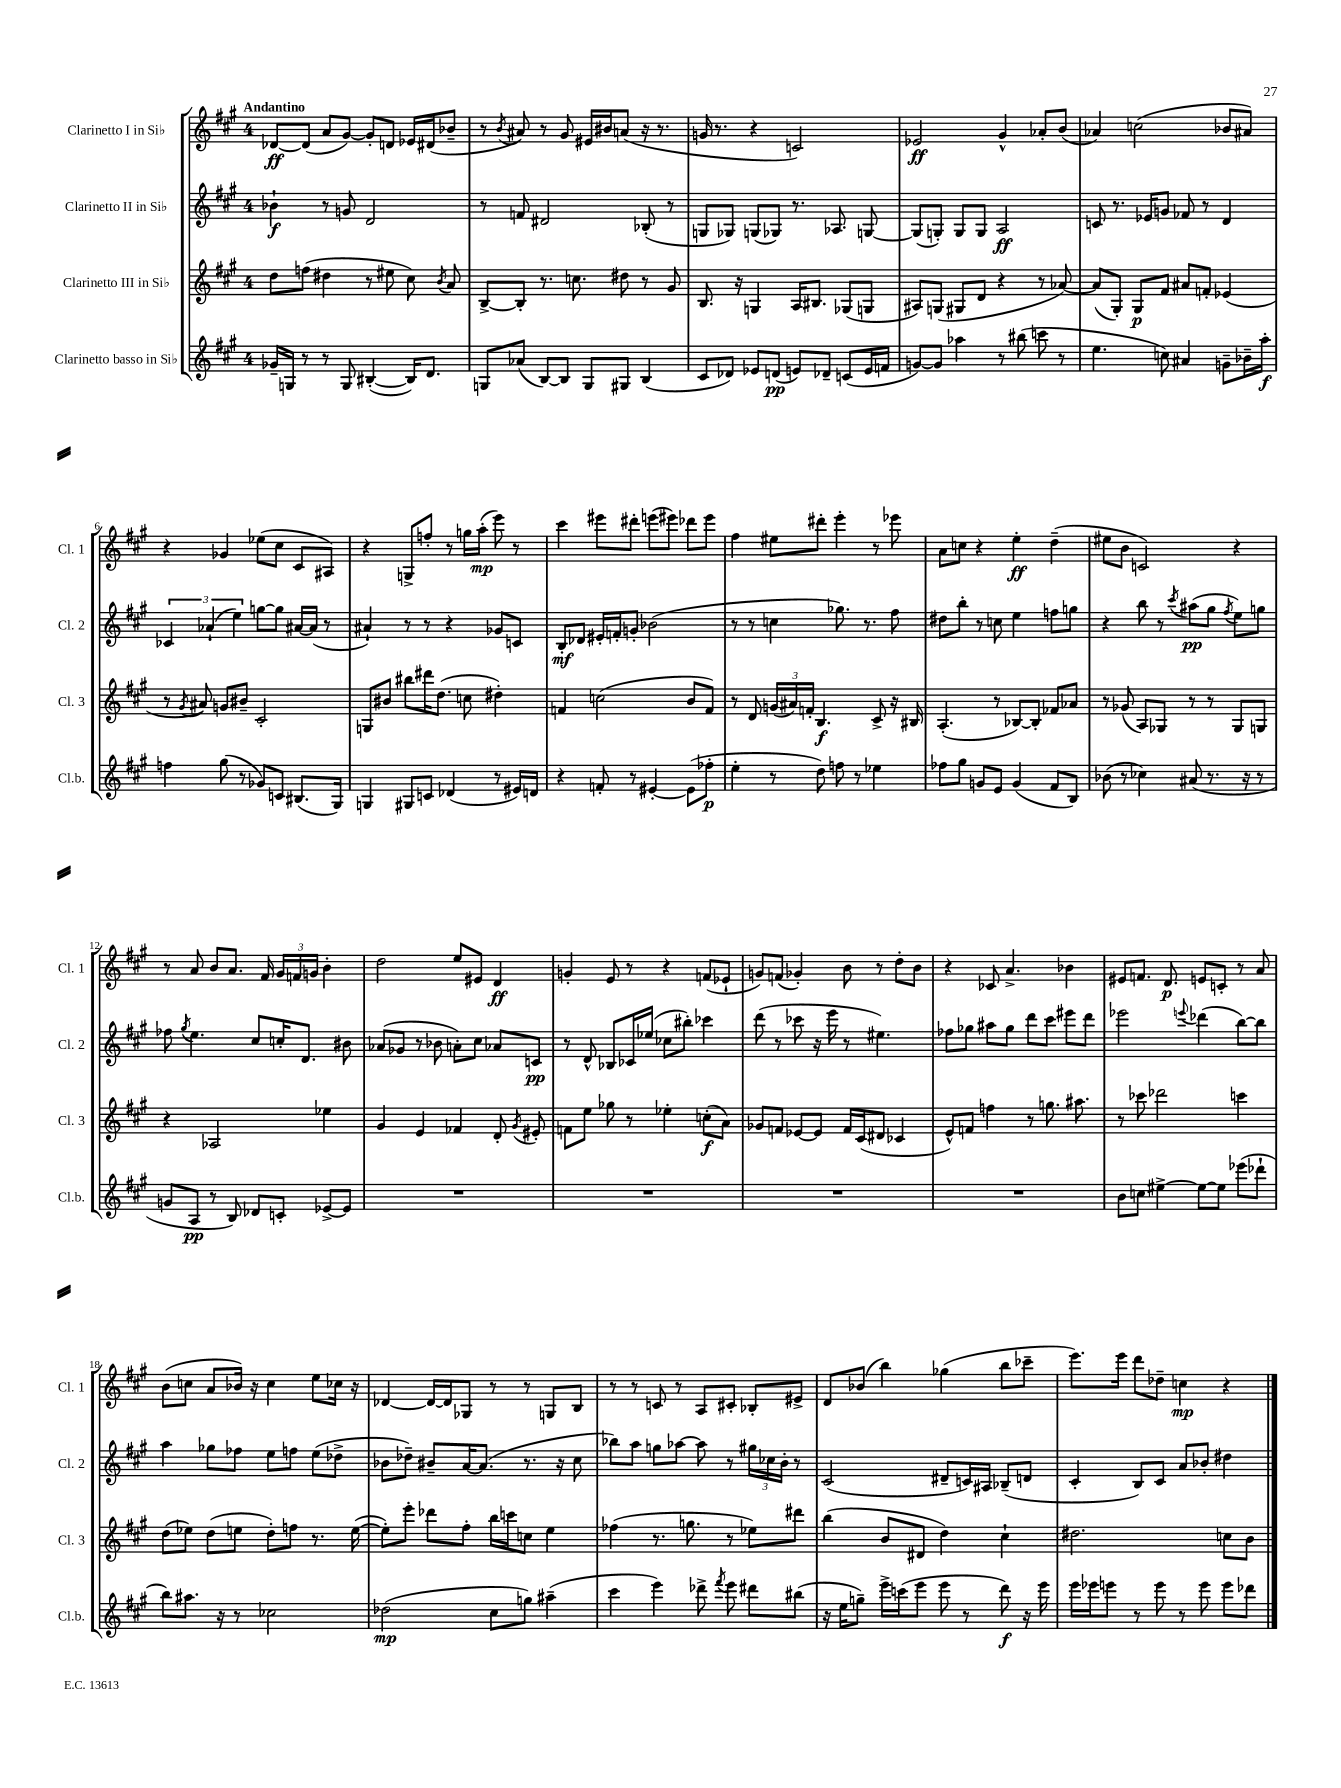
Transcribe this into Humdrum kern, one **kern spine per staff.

**kern	**dynam	**kern	**dynam	**kern	**dynam	**kern	**dynam
*part4	*part4	*part3	*part3	*part2	*part2	*part1	*part1
*staff4	*staff4	*staff3	*staff3	*staff2	*staff2	*staff1	*staff1
*I"Clarinetto basso in Si♭	*	*I"Clarinetto III in Si♭	*	*I"Clarinetto II in Si♭	*	*I"Clarinetto I in Si♭	*
*I'Cl.b.	*	*I'Cl. 3	*	*I'Cl. 2	*	*I'Cl. 1	*
*clefG2	*	*clefG2	*	*clefG2	*	*clefG2	*
*k[f#c#g#]	*	*k[f#c#g#]	*	*k[f#c#g#]	*	*k[f#c#g#]	*
*M4/4	*	*M4/4	*	*M4/4	*	*M4/4	*
=1	=1	=1	=1	=1	=1	=1	=1
!	!	!	!	!	!	!LO:TX:a:B:t=Andantino	!
16g-X~/LL	.	8dd\L	.	4b-X`\	f	[8d-X/L	ff
16Gn/JJ	.	.	.	.	.	.	.
8r	.	(8ffn\J	.	.	.	(8d-/J]	.
8r	.	4dd#X\	.	8r	.	8a/L	.
8G/	.	.	.	8gn/	.	[8g#/J)	.
([4B#X'/	.	8r	.	2d/	.	8g#'/L]	.
.	.	8ee#X\	.	.	.	8dn/J	.
16B#/KL])	.	8cc#\)	.	.	.	16e-X/LL	.
8.d/J	.	.	.	.	.	(16d#X/J	.
.	.	8qb/	.	.	.	.	.
.	.	8a/	.	.	.	8b-X~/J	.
=2	=2	=2	=2	=2	=2	=2	=2
8Gn/L	.	[8B^/L	.	8r	.	8r	.
.	.	.	.	.	.	8qb/	.
(8a-X/J	.	8B'/J]	.	8fn/	.	8a#X/)	.
[8B/L)	.	8.r	.	2d#X/	.	8r	.
8B/J]	.	.	.	.	.	8g#/	.
.	.	8.ccn\	.	.	.	.	.
8G/L	.	.	.	.	.	16e#X/LL	.
.	.	.	.	.	.	16b#X/J	.
8G#X/J	.	8dd#X\	.	.	.	(8an/J	.
(4B/	.	8r	.	(8B-X'/	.	16r	.
.	.	.	.	.	.	8.r	.
.	.	8g#/	.	8r	.	.	.
=3	=3	=3	=3	=3	=3	=3	=3
8c#/L	.	8.B/	.	8Gn/L	.	16gn/	.
.	.	.	.	.	.	8.r	.
8d-X/J)	.	.	.	8G-X/J)	.	.	.
.	.	16r	.	.	.	.	.
8e-X/L	.	4Gn/	.	(8Gn/L	.	4r	.
(8dn/J	pp	.	.	8G-X/J)	.	.	.
8en/L)	.	16A/KL	.	8.r	.	2cn/)	.
.	.	8.B#X/J	.	.	.	.	.
8d-X~/J	.	.	.	.	.	.	.
.	.	.	.	8.A-X/	.	.	.
(8cn/L	.	(8G-X/L	.	.	.	.	.
16e/L	.	8Gn/J	.	[8Gn/	.	.	.
16fn/JJ	.	.	.	.	.	.	.
=4	=4	=4	=4	=4	=4	=4	=4
[8gn/L)	.	8A#X/L)	.	(8G/L]	.	2e-X/	ff
8g/J]	.	(8Gn/J	.	8Gn'/J)	.	.	.
4aa-X\	.	8G#X/L	.	8G/L	.	.	.
.	.	8d/J	.	8G/J	.	.	.
8r	.	4r	.	2A/	ff	4g#^^/	.
(8bb#X\	.	.	.	.	.	.	.
8cccn\	.	8r	.	.	.	8a-X'/L	.
8r	.	[8a-X/)	.	.	.	(8b/J	.
=5	=5	=5	=5	=5	=5	=5	=5
4.ee\	.	(8a-/L]	.	8cn/	.	4a-X/)	.
.	.	8G#'/J)	.	8.r	.	.	.
.	.	8G#/L	p	.	.	(2ccn\	.
.	.	.	.	16e-X/KL	.	.	.
8ccn\)	.	8f#/J	.	8gn/J	.	.	.
4a#X/	.	8a#X/L	.	8f-X/	.	.	.
.	.	8fn'/J	.	8r	.	.	.
8gn~\L	.	(4e-X/	.	4d/	.	8b-X/L	.
16b-X~\L	.	.	.	.	.	8a#X/J)	.
16aa'\JJ	f	.	.	.	.	.	.
!!LO:LB:g=z
=6	=6	=6	=6	=6	=6	=6	=6
4ffn\	.	8r	.	6c-X/	.	4r	.
.	.	8qg#/	.	.	.	.	.
.	.	8a#X/)	.	.	.	.	.
.	.	.	.	(6a-X`/	.	.	.
(8gg#\	.	8gn/L	.	.	.	4g-X/	.
.	.	.	.	6ee\)	.	.	.
8r	.	8b#X~/J	.	.	.	.	.
8g-X/L)	.	2c#'/	.	[8ggn\L	.	(8ee-X\L	.
8cn/J	.	.	.	8gg\J]	.	8cc#\J	.
(8.B#X/L	.	.	.	[16a#X/LL	.	8c#/L	.
.	.	.	.	(16a#/JJ]	.	.	.
.	.	.	.	8r	.	8A#X/J)	.
16G#/Jk)	.	.	.	.	.	.	.
=7	=7	=7	=7	=7	=7	=7	=7
4Gn/	.	8Gn/L	.	4a#X`/)	.	4r	.
.	.	8b#X/J	.	.	.	.	.
8G#X/L	.	8bb#X\L	.	8r	.	8Gn^/L	.
8cn/J	.	16ddd#X\K	.	8r	.	8ffn'/J	.
.	.	(8.dd\J	.	.	.	.	.
(4d-X/	.	.	.	4r	.	8r	.
.	.	8ccn\	.	.	.	16ggn\LL	.
.	.	.	.	.	.	(16aa'\JJ	mp
8r	.	4dd#X'\)	.	8g-X/L	.	8eee\)	.
16e#X/LL)	.	.	.	8cn/J	.	8r	.
16dn/JJ	.	.	.	.	.	.	.
=8	=8	=8	=8	=8	=8	=8	=8
4r	.	4fn/	.	8B'/L	mf	4ccc#\	.
.	.	.	.	8d-X/J	.	.	.
8fn'/	.	(2ccn\	.	16e#X'/LL	.	8eee#X\L	.
.	.	.	.	16fn'/J	.	.	.
8r	.	.	.	8gn'/J	.	8ddd#X'\J	.
[4e#X'/	.	.	.	(2b-X\	.	(8eeen\L	.
.	.	.	.	.	.	8eee#X\J)	.
(8e#\L]	.	8b/L	.	.	.	8ddd-X\L	.
8ff-X'\J	p	8f/J)	.	.	.	8eee#\J	.
=9	=9	=9	=9	=9	=9	=9	=9
4ee'\	.	8r	.	8r	.	4ff#\	.
.	.	8d/	.	8r	.	.	.
8r	.	(24gn/LL	.	4ccn\	.	8ee#X\L	.
.	.	24a#X/)	.	.	.	.	.
.	.	24fn'/JJ	.	.	.	.	.
8dd\)	.	4.B/	f	.	.	8ddd#X'\J	.
8ffn\	.	.	.	8.gg-X\)	.	4eee'\	.
8r	.	.	.	.	.	.	.
.	.	.	.	8.r	.	.	.
4ee-X\	.	8c#^/	.	.	.	8r	.
.	.	16r	.	8ff#\	.	8eee-X\	.
.	.	16B#X/	.	.	.	.	.
=10	=10	=10	=10	=10	=10	=10	=10
8ff-X\L	.	(4.A'/	.	8dd#X\L	.	8a\L	.
8gg#\J	.	.	.	8bb'\J	.	8ccn\J	.
8gn/L	.	.	.	8r	.	4r	.
8e/J	.	8r	.	8ccn\	.	.	.
(4g/	.	[8B-X/L)	.	4ee\	.	4ee'\	ff
.	.	8B-'/J]	.	.	.	.	.
8f#/L	.	8f-X/L	.	8ffn\L	.	(4dd~\	.
8B/J)	.	8a-X/J	.	8ggn\J	.	.	.
=11	=11	=11	=11	=11	=11	=11	=11
(8b-X\	.	8r	.	4r	.	8ee#X\L	.
8r	.	(8g-X/	.	.	.	8b\J	.
4cc-X\)	.	8A/L)	.	8bb\	.	2cn/)	.
.	.	8G-X/J	.	8r	.	.	.
.	.	.	.	8qccc#/	.	.	.
(8a#X/	.	8r	.	(8aa#X\L	pp	.	.
8.r	.	8r	.	8gg#\J	.	.	.
.	.	.	.	8qff#/	.	.	.
.	.	8G-/L	.	8ee\L)	.	4r	.
16r	.	.	.	.	.	.	.
8r	.	8Gn/J	.	8ggn\J	.	.	.
!!LO:LB:g=z
=12	=12	=12	=12	=12	=12	=12	=12
8gn/L	.	4r	.	8ff-X\	.	8r	.
.	.	.	.	8qgg#/	.	.	.
8A/J	pp	.	.	4.ee\	.	8a/	.
8r	.	2A-X/	.	.	.	8b/L	.
8B/)	.	.	.	.	.	8.a/J	.
8d-X/L	.	.	.	8cc#/L	.	.	.
.	.	.	.	.	.	16f#/	.
8cn'/J	.	.	.	16ccn'/K	.	24g#/LL	.
.	.	.	.	.	.	24fn/	.
.	.	.	.	8.d/J	.	.	.
.	.	.	.	.	.	24gn/JJ	.
[8e-X^/L	.	4ee-X\	.	.	.	4b'\	.
8e-/J]	.	.	.	8b#X\	.	.	.
=13	=13	=13	=13	=13	=13	=13	=13
1r	.	4g#/	.	(8a-X/L	.	2dd\	.
.	.	.	.	8g-X/J	.	.	.
.	.	4e/	.	8r	.	.	.
.	.	.	.	8b-X\	.	.	.
.	.	4f-X/	.	8an'\L)	.	8ee/L	.
.	.	.	.	8cc#\J	.	8e#X/J	.
.	.	8d'/	.	8a-X/L	.	4d/	ff
.	.	8qg#/	.	.	.	.	.
.	.	8e#X'/	.	8cn/J	pp	.	.
=14	=14	=14	=14	=14	=14	=14	=14
1r	.	8fn\L	.	8r	.	4gn'/	.
.	.	8ee\J	.	8d^^/	.	.	.
.	.	8gg-X\	.	8B-X/L	.	8e/	.
.	.	8r	.	16c-X/L	.	8r	.
.	.	.	.	(16ee-X/JJ	.	.	.
.	.	4ee-X'\	.	8cc-X\L	.	4r	.
.	.	.	.	8bb#X'\J)	.	.	.
.	.	(8ccn'\L	f	4ccc-X\	.	(8fn/L	.
.	.	8a\J)	.	.	.	8e-X`/J	.
=15	=15	=15	=15	=15	=15	=15	=15
1r	.	8g-X/L	.	(8ddd\	.	8gn/L)	.
.	.	8fn/J	.	8r	.	(8fn/J	.
.	.	[8e-X/L	.	8ccc-X\	.	4g-X'/)	.
.	.	8e-/J]	.	16r	.	.	.
.	.	.	.	16eee\	.	.	.
.	.	16f/LL	.	8r	.	8b\	.
.	.	(16c#/J	.	.	.	.	.
.	.	8d#X/J	.	4.ee#X\)	.	8r	.
.	.	4c-X/	.	.	.	8dd'\L	.
.	.	.	.	.	.	8b\J	.
=16	=16	=16	=16	=16	=16	=16	=16
1r	.	8e^^/L)	.	8ff-X\L	.	4r	.
.	.	8fn/J	.	8gg-X\J	.	.	.
.	.	4ffn\	.	8aa#X\L	.	8c-X/	.
.	.	.	.	8gg-\J	.	4.a^/	.
.	.	8r	.	8ddd\L	.	.	.
.	.	8.ggn\	.	8ccc#\J	.	.	.
.	.	.	.	8eee#X\L	.	4b-X\	.
.	.	8.aa#X\	.	.	.	.	.
.	.	.	.	8ddd\J	.	.	.
=17	=17	=17	=17	=17	=17	=17	=17
8b\L	.	8r	.	2eee-X\	.	8e#X/L	.
8ccn\J	.	8ccc-X\	.	.	.	8.fn/J	.
[4ee#X^\	.	2ddd-X\	.	.	.	.	.
.	.	.	.	.	.	8.d/	p
.	.	.	.	8qqeeen/	.	.	.
8ee#\L_	.	.	.	(4ddd-X\	.	8en/L	.
8ee#\J]	.	.	.	.	.	8cn'/J	.
(8eee-X\L	.	4cccn\	.	[8bb\L)	.	8r	.
8ddd-X`\J	.	.	.	8bb\J]	.	8a/	.
!!LO:LB:g=z
=18	=18	=18	=18	=18	=18	=18	=18
8bb\L)	.	(8dd\L	.	4aa\	.	(8b\L	.
8.aa#X\J	.	8ee-X\J)	.	.	.	8ccn\J	.
.	.	(8dd\L	.	8gg-X\L	.	8a/L	.
16r	.	.	.	.	.	.	.
8r	.	8een\J	.	8ff-X\J	.	16b-X/Jk)	.
.	.	.	.	.	.	16r	.
2cc-X\	.	8dd'\L)	.	8ee\L	.	4cc\	.
.	.	8ffn\J	.	8ffn\J	.	.	.
.	.	8.r	.	(8ee\L	.	8ee\L	.
.	.	.	.	8dd-X^\J	.	16cc-X\Jk	.
.	.	([16ee\	.	.	.	16r	.
=19	=19	=19	=19	=19	=19	=19	=19
(2dd-X\	mp	8ee'\L])	.	8b-X\L	.	[4d-X/	.
.	.	8eee'\J	.	8dd-X~\J)	.	.	.
.	.	8ddd-X\L	.	8b#X~/L	.	16d-/LL_	.
.	.	.	.	.	.	16d-/J]	.
.	.	8ff#'\J	.	[16a/K	.	8G-X/J	.
.	.	.	.	(8.a/J]	.	.	.
8cc#\L	.	16bb\LL	.	.	.	8r	.
.	.	16cccn\J	.	.	.	.	.
8ggn\J)	.	8ccn\J	.	8.r	.	8r	.
(4aa#X~\	.	4ee\	.	.	.	8Gn/L	.
.	.	.	.	16r	.	.	.
.	.	.	.	8cc#\	.	8B/J	.
=20	=20	=20	=20	=20	=20	=20	=20
4ccc#\	.	(4ff-X\	.	8bb-X\L)	.	8r	.
.	.	.	.	8aa\J	.	8r	.
4eee\)	.	8.r	.	8ggn\L	.	8cn/	.
.	.	.	.	[8aa-X\J	.	8r	.
.	.	8.ggn\	.	.	.	.	.
8ddd-X^\	.	.	.	8aa-\]	.	8A/L	.
8qfff#/	.	.	.	.	.	.	.
8eee\	.	8r	.	8r	.	8c#X'/J	.
8ddd#X\L	.	8ee-X\L)	.	24gg#X\LL	.	8B-X'/L	.
.	.	.	.	24cc-X\	.	.	.
.	.	.	.	24b'\JJ	.	.	.
(8bb#X\J	.	8ddd#X\J	.	8r	.	8e#X^/J	.
=21	=21	=21	=21	=21	=21	=21	=21
16r	.	(4bb\	.	(2c#/	.	8d/L	.
16ee\KL	.	.	.	.	.	.	.
8ggn~\J)	.	.	.	.	.	(8b-X/J	.
16eee^\LL	.	8b/L	.	.	.	4bb\)	.
(16cccn\J	.	.	.	.	.	.	.
8eee\J	.	8d#X/J	.	.	.	.	.
8eee\	.	4dd\)	.	8d#X~/L	.	(4gg-X\	.
8r	.	.	.	16cn/L)	.	.	.
.	.	.	.	16A#X/JJ	.	.	.
8ddd\)	f	4cc#`\	.	(8B-X~/L	.	8bb\L	.
16r	.	.	.	8dn/J	.	8ccc-X~\J	.
16eee\	.	.	.	.	.	.	.
=22	=22	=22	=22	=22	=22	=22	=22
16eee\LL	.	2.dd#X\	.	4c#'/	.	8.eee\L)	.
16eee-X\J	.	.	.	.	.	.	.
8eeen\J	.	.	.	.	.	.	.
.	.	.	.	.	.	16eee\Jk	.
8r	.	.	.	8B/L)	.	8ddd\L	.
8eee\	.	.	.	8c#/J	.	8dd-X~\J	.
8r	.	.	.	8a/L	.	4ccn\	mp
8eee\	.	.	.	8b-X'/J	.	.	.
8eee\L	.	8ccn\L	.	4dd#X\	.	4r	.
8ddd-X\J	.	8b\J	.	.	.	.	.
==	==	==	==	==	==	==	==
*-	*-	*-	*-	*-	*-	*-	*-
